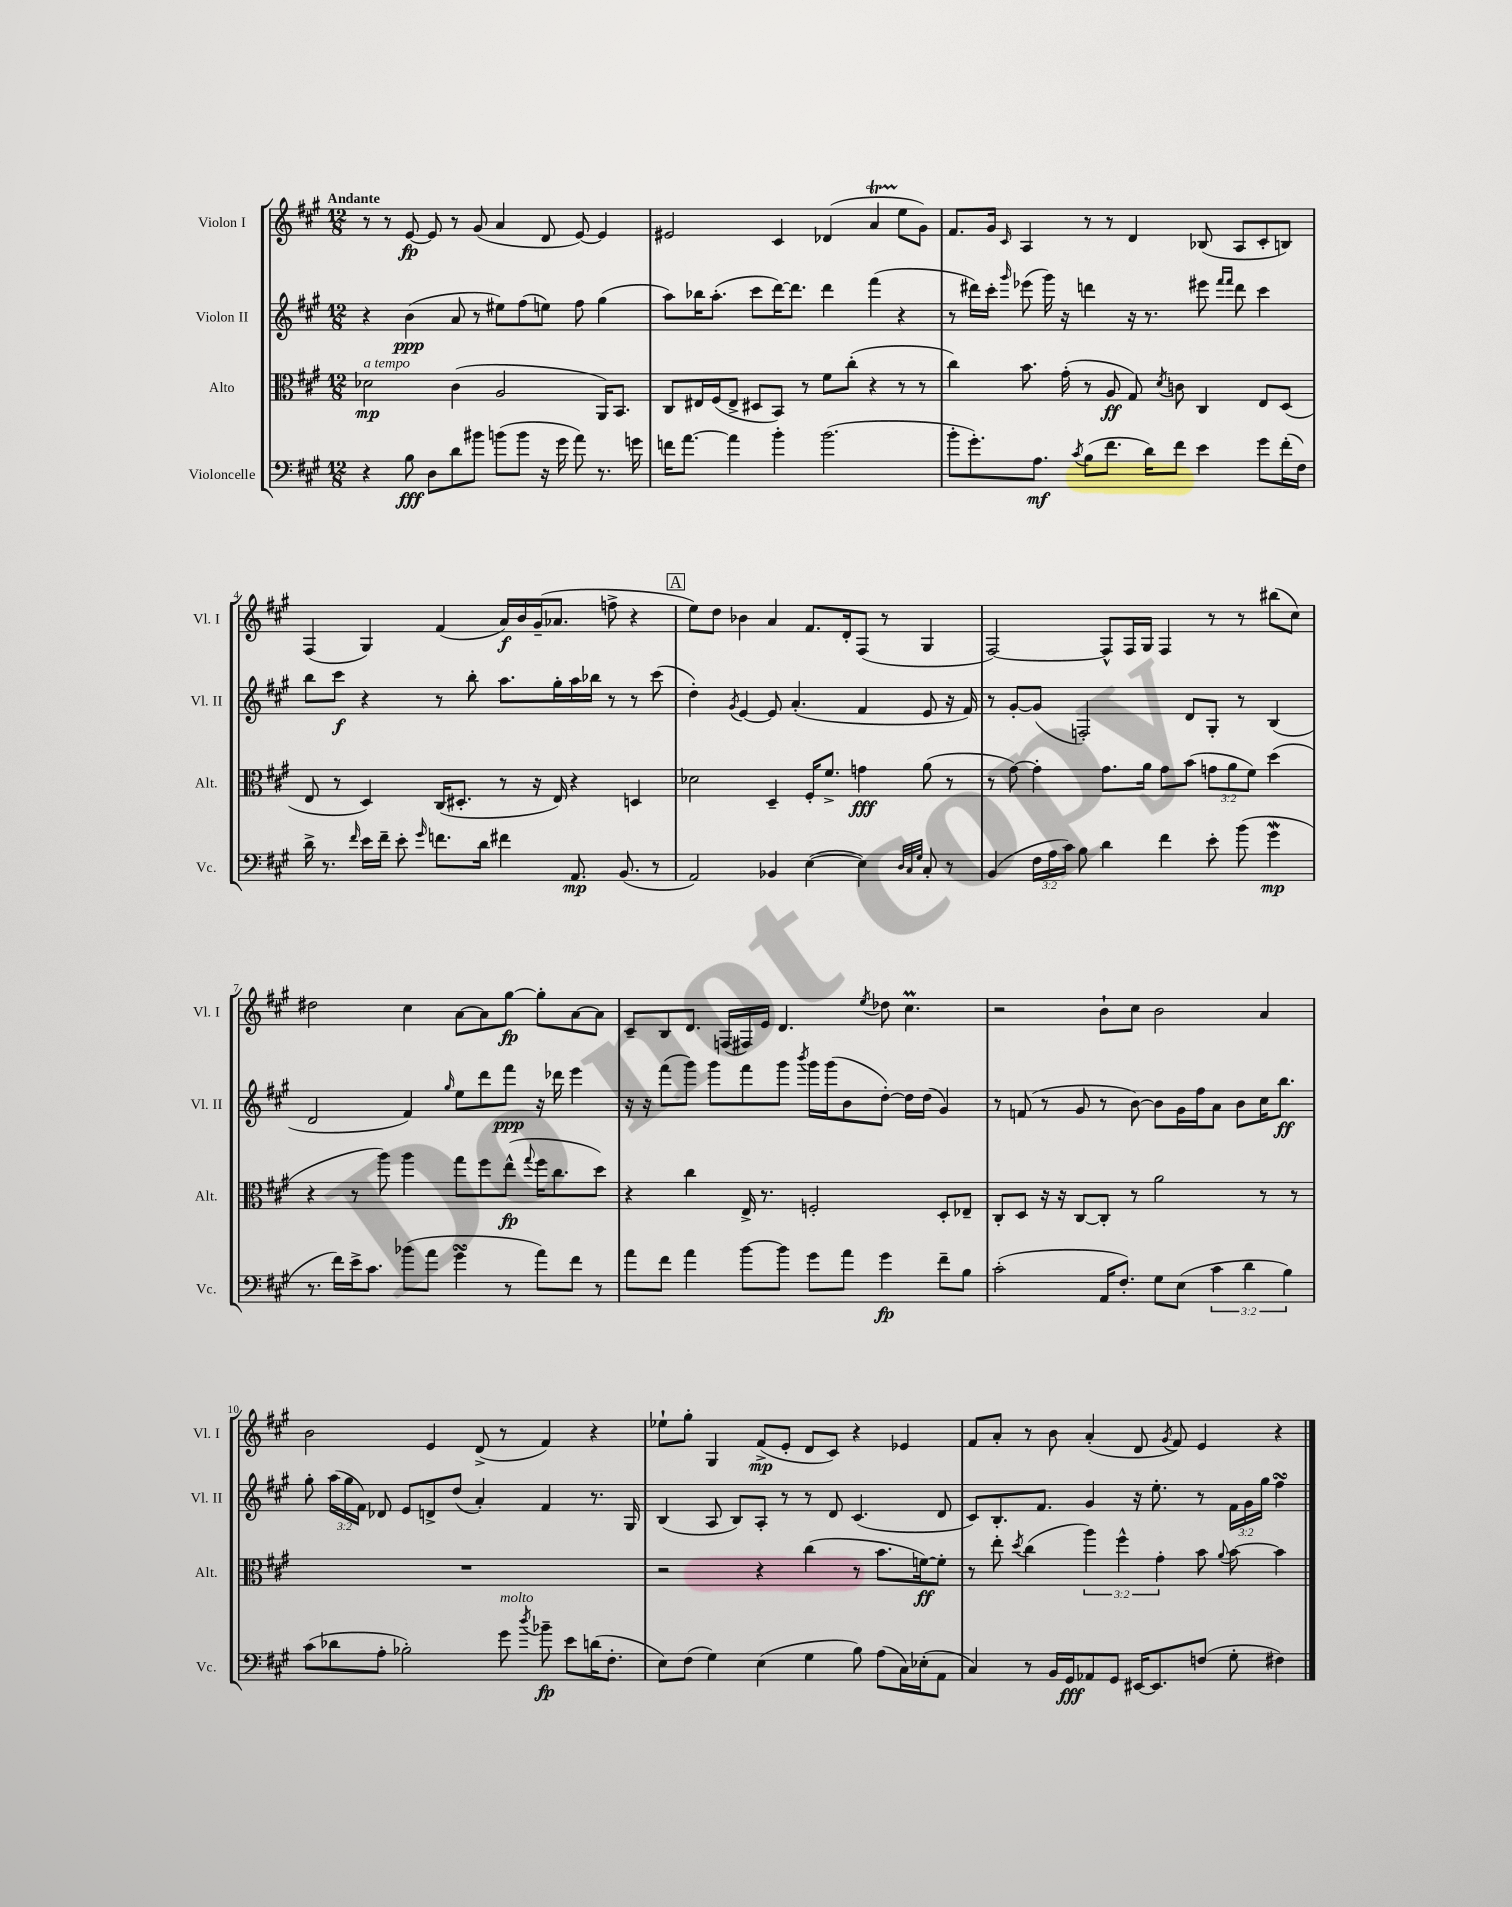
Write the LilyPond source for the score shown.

<<
\new StaffGroup <<
\new Staff = "s0" \with { instrumentName = "Violon I" shortInstrumentName = "Vl. I" } {
    \clef treble \key a \major \numericTimeSignature \time 12/8 \tempo "Andante"
    \autoBeamOff r8 r8 e'8~\fp e'8 r8 gis'8( a'4 d'8 e'8~) e'4 |
    eis'2 cis'4 des'4( a'4\startTrillSpan e''8[\stopTrillSpan gis'8]) |
    fis'8.[ gis'16] \grace { cis'16 } a4 r8 r8 d'4 bes8( a8[ cis'8-. b8]) |
    fis4( gis4) fis'4( a'16[\f) b'16 gis'16--( aes'8.] f''8-> r4 |
    \mark \markup { \box "A" } e''8[) d''8] bes'4 a'4 fis'8.[ d'16-. fis8]( r8 gis4 |
    fis2~) fis8[-^ fis16 gis16] fis4 r8 r8 bis''8[( cis''8]) |
    dis''2 cis''4 a'8[~ a'8 gis''8]~\fp gis''8[-. a'8~ a'8] |
    cis'8[-- b8 d'8.] f16[( fis16) e'16] d'4. \acciaccatura { e''8 } des''8 cis''4.\prall |
    r2 b'8[-! cis''8] b'2 a'4 |
    b'2 e'4 d'8->( r8 fis'4) r4 |
    ees''8[-! gis''8]-. gis4 fis'8[->\mp( e'8]-. d'8[ cis'8]) r4 ees'4 |
    fis'8[ a'8]-. r8 b'8 a'4-.( d'8 \acciaccatura { gis'8 } fis'8) e'4 r4 \bar "|." |
}
\new Staff = "s1" \with { instrumentName = "Violon II" shortInstrumentName = "Vl. II" } {
    \clef treble \key a \major \numericTimeSignature \time 12/8 \override Staff.TupletNumber.text = #tuplet-number::calc-fraction-text
    \autoBeamOff r4 b'4\ppp( a'8 r8 eis''8[) fis''8( e''8]) fis''8 gis''4( |
    a''8[) bes''16 a''8.]-.( cis'''8[ d'''16~) d'''8.] d'''4 fis'''4( r4 |
    r8 dis'''16[) cis'''16]-. \grace { gis'''16 } ees'''8( gis'''16) r16 d'''4 r16 r8. eis'''8 \grace { fis'''16[ fis'''16] } d'''8 cis'''4 |
    b''8[ cis'''8]\f r4 r8 b''8-. a''8.[ gis''16-. a''16 bes''16] r8 r8 cis'''8( |
    \mark \markup { \box "A" } d''4-.) \acciaccatura { gis'8 } e'4~ e'8 a'4.-.( fis'4 e'8 r16 fis'16) |
    r8 gis'8[~-. gis'8]( f2-.) d'8[ gis8]-. r8 b4( |
    d'2 fis'4) \grace { gis''16 } e''8[ d'''8 fis'''8]\ppp r16 des'''16 e'''4 |
    r16 r16 fis'''8[( gis'''8]) gis'''8[ fis'''8 gis'''8] \acciaccatura { b'''8 } gis'''16[ gis'''16( b'8 d''8]~-.) d''16[ d''16]( gis'4) |
    r8 f'8( r8 gis'8 r8 b'8~) b'8[ gis'16 fis''16 a'8] b'8[ cis''16 b''8.]\ff |
    gis''8-. \tuplet 3/2 { a''16[( gis''16 fis'16]) } des'8 e'8[ d'8-> d''8]( a'4-.) fis'4 r8. gis16 |
    b4( a8 b8[) a8]-. r8 r8 d'8 cis'4.( d'8 |
    cis'8[) b8.-. fis'8.] gis'4 r16 e''8.-. r8 \tuplet 3/2 { fis'16[ gis'16 gis''16] } fis''4\turn \bar "|." |
}
\new Staff = "s2" \with { instrumentName = "Alto" shortInstrumentName = "Alt." } {
    \clef alto \key a \major \numericTimeSignature \time 12/8 \override Staff.TupletNumber.text = #tuplet-number::calc-fraction-text
    \autoBeamOff des'2\mp^\markup { \italic "a tempo" } cis'4( a2 a,16[) b,8.] |
    cis8[ eis16 fis16( eis8]-> dis8[ b,8]) r8 fis'8[ cis''8]-.( r4 r8 r8 |
    cis''4) b'8. gis'16-.( r8 a8\ff gis8) \acciaccatura { d'8 } c'8 cis4 e8[ d8]( |
    e8 r8 d4) cis16[( dis8.]-. r8 r16 e16) r4 d4 |
    \mark \markup { \box "A" } des'2 d4-- fis16[-. fis'8.]-> g'4\fff a'8( r8 |
    r8 gis'8~) gis'4-. gis'8.[ a'16] gis'8[ b'8]( \tuplet 3/2 { g'8[ a'8 fis'8]) } d''4( |
    r4 r8 a''8) a''4 gis''8[ fis''8 e''8]-^\fp( \appoggiatura { gis''8 } fis''16[ cis''8. d''8]) |
    r4 cis''4 e16-> r8. f2-. d8[-. ees8]-- |
    cis8[-. d8] r16 r16 cis8[~ cis8]-. r8 a'2 r8 r8 |
    R1. |
    r2 r4 cis''4( r8 b'8.[ f'16~\ff) f'8]-. |
    r8 e''8-. \acciaccatura { d''8 } cis''4( \tuplet 3/2 { a''4) fis''4-^ gis'4-. } b'8 \appoggiatura { a'8 } b'8~ b'4 \bar "|." |
}
\new Staff = "s3" \with { instrumentName = "Violoncelle" shortInstrumentName = "Vc." } {
    \clef bass \key a \major \numericTimeSignature \time 12/8 \override Staff.TupletNumber.text = #tuplet-number::calc-fraction-text
    \autoBeamOff r4 b8\fff d8[ d'8 bis'8] b'8[( b'8] r16 gis'16 a'8) r8. g'16 |
    f'16[ a'8.]~ a'4 b'4-. b'2.( |
    b'8[-. gis'8.-.) a8.]\mf \acciaccatura { cis'8 } b8[( fis'8.] d'16[) fis'8] e'4 gis'8[ fis'16-.( fis16]) |
    d'16-> r8. \grace { fis'16 } e'16[ fis'16]-- e'8-. \grace { gis'16 } f'8.[ d'16] fis'4 a,8.\mp b,8.( r8 |
    \mark \markup { \box "A" } a,2) bes,4 e4~( e4) \grace { d32[ cis32 gis32] } cis8-. r8 |
    b,4( \tuplet 3/2 { fis16[ a16 cis'16]) } b8 d'4 fis'4 e'8-. b'8( gis'4\mordent\mp |
    r8. fis'16[) e'16-> cis'8.] bes'8[( a'8] gis'4\turn r8 a'8[) fis'8] r8 |
    a'8[ fis'8] a'4 b'8[~ b'8] gis'8[ a'8] gis'4\fp fis'8[-- b8] |
    cis'2-.( a,16[ fis8.]-.) gis8[ e8]( \tuplet 3/2 { cis'4 d'4 b4) } |
    cis'8[( des'8 a8]-. bes2-.) gis'8^\markup { \italic "molto" } \acciaccatura { d''8 } bes'8--\fp e'8[ d'16( fis8.]-. |
    e8[) fis8]( gis4) e4( gis4 b8) a8[( cis16) ees16-.( a,8] |
    cis4) r8 b,16[ gis,16\fff aes,8 gis,8] eis,16[~ eis,8. f8]( gis8-. fis4) \bar "|." |
}
>>
>>
